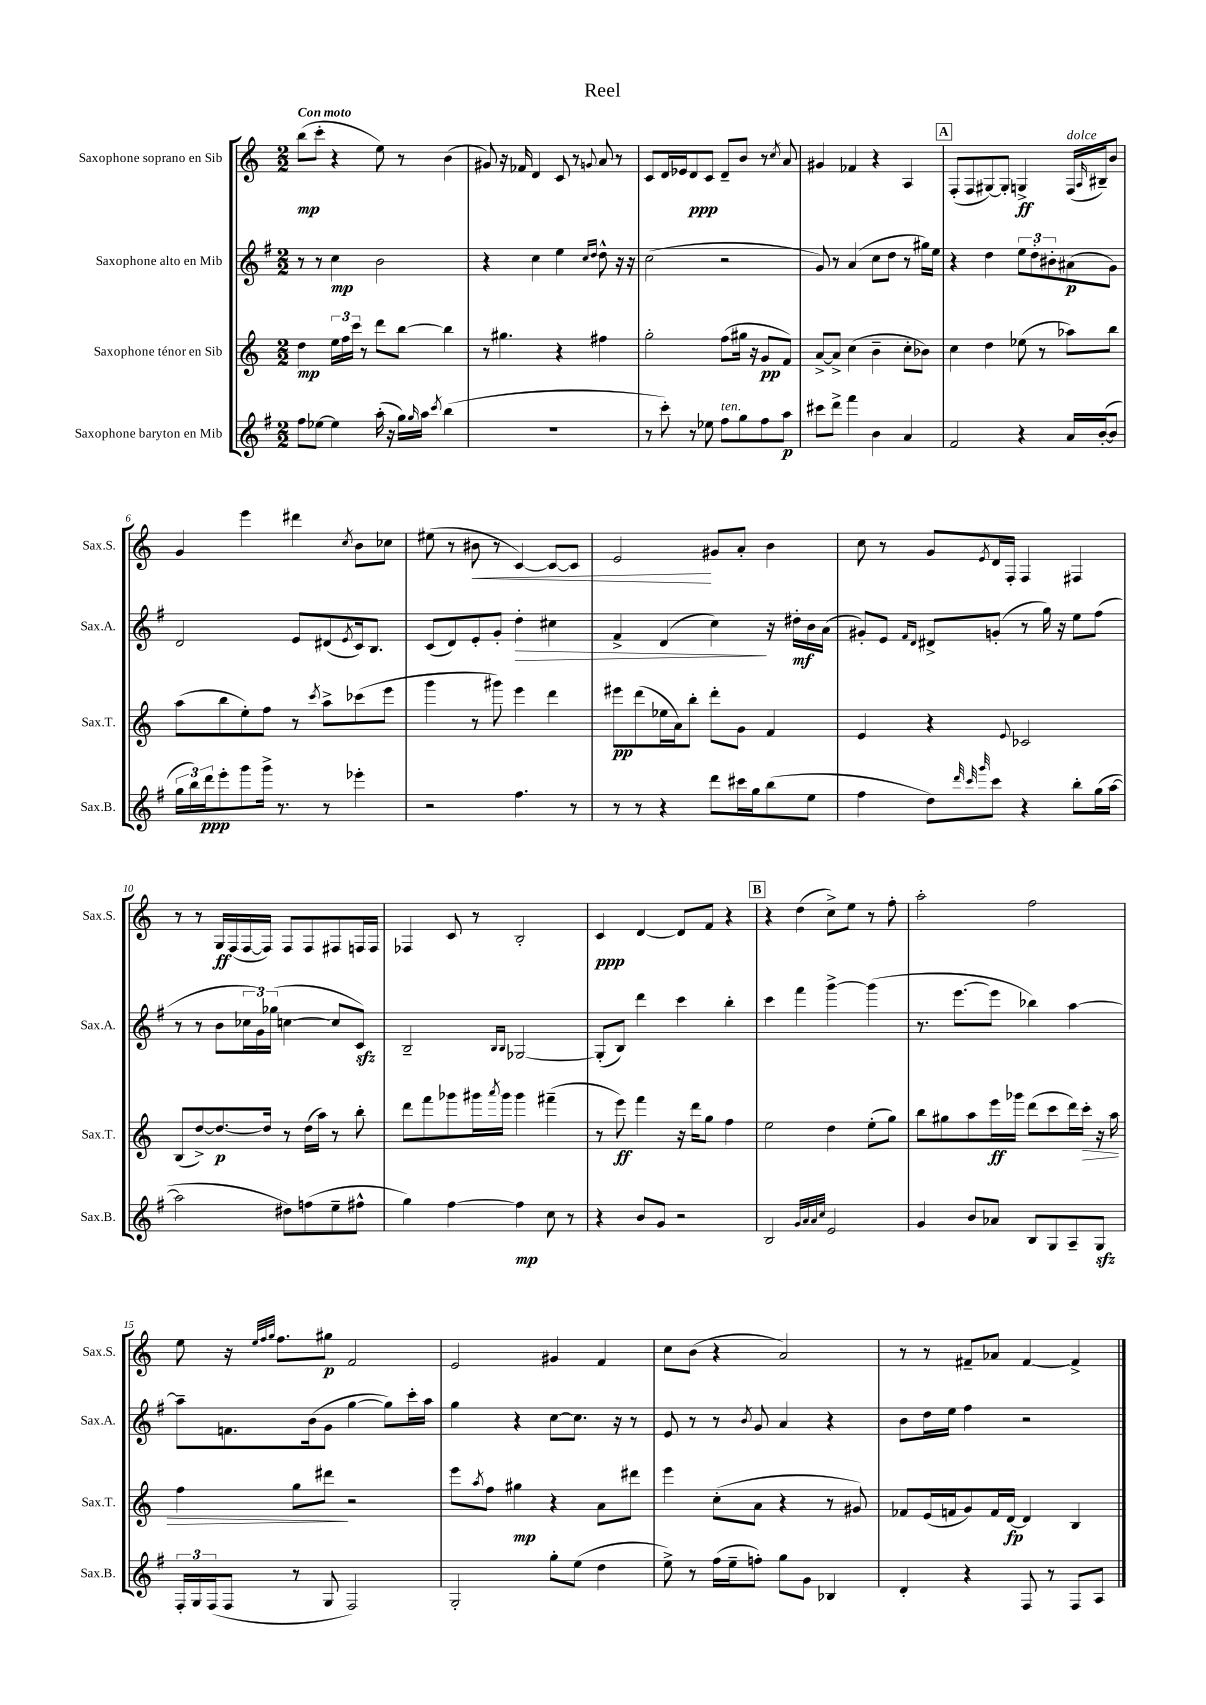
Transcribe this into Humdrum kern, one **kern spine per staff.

**kern	**dynam	**kern	**dynam	**kern	**dynam	**kern	**dynam
*part4	*part4	*part3	*part3	*part2	*part2	*part1	*part1
*staff4	*staff4	*staff3	*staff3	*staff2	*staff2	*staff1	*staff1
*I"Saxophone baryton en Mib	*	*I"Saxophone ténor en Sib	*	*I"Saxophone alto en Mib	*	*I"Saxophone soprano en Sib	*
*I'Sax.B.	*	*I'Sax.T.	*	*I'Sax.A.	*	*I'Sax.S.	*
*clefG2	*	*clefG2	*	*clefG2	*	*clefG2	*
*k[f#]	*	*k[]	*	*k[f#]	*	*k[]	*
*M2/2	*	*M2/2	*	*M2/2	*	*M2/2	*
=1	=1	=1	=1	=1	=1	=1	=1
!	!	!	!	!	!	!LO:TX:a:B:t=Con moto	!
8ff#\L	.	4dd\	mp	8r	.	(8bb\L	mp
[8ee-X\J	.	.	.	8r	.	8ccc'\J	.
4ee-\]	.	24ee\LL	.	4cc\	mp	4r	.
.	.	24ff\	.	.	.	.	.
.	.	24ccc\JJ	.	.	.	.	.
.	.	8r	.	.	.	.	.
(16aa'\	.	8ddd\L	.	2b\	.	8ee\)	.
16r	.	.	.	.	.	.	.
16gg\LL)	.	[8bb\J	.	.	.	8r	.
16qqgg/	.	.	.	.	.	.	.
16aa\JJ	.	.	.	.	.	.	.
8qccc/	.	.	.	.	.	.	.
(4bb\	.	4bb\]	.	.	.	(4b\	.
=2	=2	=2	=2	=2	=2	=2	=2
1r	.	8r	.	4r	.	8g#X/)	.
.	.	4.gg#X\	.	.	.	16r	.
.	.	.	.	.	.	16f-X/	.
.	.	.	.	4cc\	.	4d/	.
.	.	4r	.	4ee\	.	8c/	.
.	.	.	.	.	.	8r	.
.	.	.	.	16qqcc/LL	.	.	.
.	.	.	.	16qqdd/JJ	.	8qqgn/	.
.	.	4ff#X\	.	8dd^^\	.	8a/	.
.	.	.	.	16r	.	8r	.
.	.	.	.	16r	.	.	.
=3	=3	=3	=3	=3	=3	=3	=3
8r	.	2gg'\	.	(2cc\	.	8c/L	.
8ccc'\)	.	.	.	.	.	16d/L	.
.	.	.	.	.	.	16e-X/J	.
8r	.	.	.	.	.	8d/	ppp
8ee-X\	.	.	.	.	.	8c/J	.
!LO:TX:a:i:t=ten.	!	!	!	!	!	!	!
8ff#\L	.	(8ff\L	.	2r	.	8d~/L	.
8gg\	.	16gg#X\Jk	.	.	.	8b/J	.
.	.	16r	.	.	.	.	.
8ff#\	.	8g/L	pp	.	.	8r	.
.	.	.	.	.	.	8qcc/	.
8aa\J	p	8f/J)	.	.	.	8a/	.
=4	=4	=4	=4	=4	=4	=4	=4
8ccc#X\L	.	[8a^/L	.	8g/)	.	4g#X/	.
8ddd^\J	.	8a^/J]	.	8r	.	.	.
4fff#\	.	(4cc\	.	(4a/	.	4f-X/	.
4b\	.	4b~\	.	8cc\L	.	4r	.
.	.	.	.	8dd\J	.	.	.
4a/	.	8cc'\L	.	8r	.	4A/	.
.	.	8b-X\J)	.	16gg#X\LL)	.	.	.
.	.	.	.	16ee\JJ	.	.	.
!!LO:REH:place=s1:t=A
=5	=5	=5	=5	=5	=5	=5	=5
2f#/	.	4cc\	.	4r	.	(8F'/L	.
.	.	.	.	.	.	8F/	.
.	.	4dd\	.	4dd\	.	[8G#X/)	.
.	.	.	.	.	.	8G#'/J]	.
4r	.	(8ee-X\	.	12ee\L	.	4Gn^/	ff
.	.	.	.	12dd'\	.	.	.
.	.	8r	.	.	.	.	.
.	.	.	.	12b#X'\	.	.	.
!	!	!	!	!	!	!LO:TX:a:i:t=dolce	!
16a/LL	.	8aa-X\L)	.	(8a#X\	p	(16F/LL	.
.	.	.	.	.	.	16qqA/	.
([16b'/J	.	.	.	.	.	16B#X~/J)	.
8b/J]	.	8bb\J	.	8g\J)	.	8b/J	.
!!LO:LB:g=z
=6	=6	=6	=6	=6	=6	=6	=6
24gg\LL	.	(8aa\L	.	2d/	.	4g/	.
24bb\)	.	.	.	.	.	.	.
24ddd\J	ppp	.	.	.	.	.	.
8eee'\	.	8bb\	.	.	.	.	.
8ggg\	.	8ee'\)	.	.	.	4eee\	.
16ggg^\Jk	.	8ff\J	.	.	.	.	.
8.r	.	.	.	.	.	.	.
.	.	8r	.	8e/L	.	4ddd#X\	.
.	.	8qccc/	.	.	.	.	.
8r	.	8aa^\L	.	(8d#X/	.	.	.
.	.	.	.	8qe/	.	8qcc/	.
4eee-X'\	.	(8ccc-X\	.	16c/k)	.	8b\L	.
.	.	.	.	8.B/J	.	.	.
.	.	8eee\J	.	.	.	8cc-X\J	.
=7	=7	=7	=7	=7	=7	=7	=7
2r	.	4ggg\	.	(8c/L	.	(8ee#X\	.
.	.	.	.	8d/)	.	8r	.
!	!	!	!	!	!	!	!LO:HP:b
.	.	8r	.	8e'/	.	8b#X\	<
.	.	8ggg#X\)	.	8g'/J	.	8r	.
!	!	!	!	!	!LO:HP:b	!	!
4.ff#\	.	4eee\	.	4dd'\	>	[4c/)	.
.	.	4ddd\	.	4cc#X\	.	8c/L_	.
8r	.	.	.	.	.	8c/J]	.
=8	=8	=8	=8	=8	=8	=8	=8
8r	.	8eee#X\L	pp	4f#^/	.	2e/	.
8r	.	(8ddd\	.	.	.	.	.
4r	.	16ee-X\L	.	(4d/	.	.	.
.	.	16a\J)	.	.	.	.	.
.	.	8bb'\J	.	.	.	.	.
8ddd\L	.	8ddd'\L	.	4cc\)	.	8g#X/L	[
16ccc#X\L	.	8g\J	.	.	.	8a'/J	.
16gg\J	.	.	.	.	.	.	.
(8bb\	.	4f/	.	16r	]	4b\	.
.	.	.	.	16dd#X'\LL	mf	.	.
8ee\J	.	.	.	16b\	.	.	.
.	.	.	.	(16a\JJ	.	.	.
=9	=9	=9	=9	=9	=9	=9	=9
4ff#\	.	4e/	.	8g#X'/L)	.	8cc\	.
.	.	.	.	8e/J	.	8r	.
.	.	.	.	16qqf#/LL	.	.	.
.	.	.	.	16qqd/JJ	.	.	.
8dd\L)	.	4r	.	8d#X^/L	.	8g/L	.
32qqddd/	.	.	.	.	.	.	.
32qqccc/	.	.	.	.	.	.	.
32qqggg/	.	.	.	.	.	8qe/	.
8ccc\J	.	.	.	(8gn'/J	.	16d/L	.
.	.	.	.	.	.	16F'/JJ	.
.	.	8qqe/	.	.	.	.	.
4r	.	2c-X/	.	8r	.	4F/	.
.	.	.	.	16gg\)	.	.	.
.	.	.	.	16r	.	.	.
8bb'\L	.	.	.	8ee\L	.	4F#X/	.
(16gg\L	.	.	.	(8ff#\J	.	.	.
[16aa\JJ	.	.	.	.	.	.	.
!!LO:LB:g=z
=10	=10	=10	=10	=10	=10	=10	=10
2aa\]	.	(8B/L	.	8r	.	8r	.
.	.	[8dd^/)	.	8r	.	8r	.
.	.	8.dd/_	p	8b\L	.	16G/LL	ff
.	.	.	.	.	.	(16F/	.
.	.	.	.	24cc-X\L	.	[16F/	.
.	.	.	.	24g\)	.	.	.
.	.	16dd/Jk]	.	.	.	16F/JJ])	.
.	.	.	.	(24gg-X\JJ	.	.	.
8dd#X\L)	.	8r	.	[4ccn\	.	8F/L	.
(8ffn\	.	(16dd\LL	.	.	.	8F/	.
.	.	16aa\JJ)	.	.	.	.	.
8ee~\	.	8r	.	8cc/L]	.	8F#X/	.
8ff#X^^\J	.	8bb'\	.	8czz/J)	.	16Fn/L	.
.	.	.	.	.	.	16F/JJ	.
=11	=11	=11	=11	=11	=11	=11	=11
4gg\)	.	8ddd\L	.	2B~/	.	4F-X/	.
.	.	8fff\	.	.	.	.	.
[4ff#\	.	8ggg-X\	.	.	.	8c/	.
.	.	16ggg#X\L	.	.	.	8r	.
.	.	8qaaa/	.	.	.	.	.
.	.	16ggg#\JJ	.	.	.	.	.
.	.	.	.	16qqB/LL	.	.	.
.	.	.	.	16qqB/JJ	.	.	.
4ff#\]	mp	4ggg#\	.	[2G-X/	.	2B'/	.
8cc\	.	(4fff#X~\	.	.	.	.	.
8r	.	.	.	.	.	.	.
=12	=12	=12	=12	=12	=12	=12	=12
4r	.	8r	.	(8G-'/L]	.	4c/	ppp
.	.	8eee\)	ff	8B/J)	.	.	.
8b/L	.	4fff\	.	4ddd\	.	[4d/	.
8g/J	.	.	.	.	.	.	.
2r	.	16r	.	4ccc\	.	8d/L]	.
.	.	16ddd\KL	.	.	.	.	.
.	.	8gg\J	.	.	.	8f/J	.
.	.	4ff\	.	4bb'\	.	4r	.
!!LO:REH:place=s1:t=B
=13	=13	=13	=13	=13	=13	=13	=13
2B/	.	2ee\	.	4ccc\	.	4r	.
.	.	.	.	4fff#\	.	(4dd\	.
32qqg/LLL	.	.	.	.	.	.	.
32qqa/	.	.	.	.	.	.	.
32qqa/	.	.	.	.	.	.	.
32qqcc/JJJ	.	.	.	.	.	.	.
2e/	.	4dd\	.	[4ggg^\	.	8cc^\L)	.
.	.	.	.	.	.	8ee\J	.
.	.	(8ee'\L	.	(4ggg\]	.	8r	.
.	.	8gg\J)	.	.	.	8ff'\	.
=14	=14	=14	=14	=14	=14	=14	=14
4g/	.	8bb\L	.	8.r	.	2aa'\	.
.	.	8gg#X\	.	.	.	.	.
.	.	.	.	[8.eee\L	.	.	.
8b/L	.	8aa\	.	.	.	.	.
8a-X/J	.	16eee\L	ff	8eee\J]	.	.	.
.	.	16ggg-X\JJ	.	.	.	.	.
8B/L	.	(8ddd\L	.	4bb-X\)	.	2ff\	.
8G/	.	8ccc\	.	.	.	.	.
8A~/	.	16ddd\L)	.	[4aa\	.	.	.
!	!	!	!LO:HP:b	!	!	!	!
.	.	16ccc'\JJ	>	.	.	.	.
8Gzz/J	.	16r	.	.	.	.	.
.	.	16aa\	.	.	.	.	.
!!LO:LB:g=z
=15	=15	=15	=15	=15	=15	=15	=15
24F#'/LL	.	4ff\	.	8aa~\L]	.	8ee\	.
24G/	.	.	.	.	.	.	.
(24F#/J	.	.	.	.	.	.	.
8F#/J	.	.	.	8.fn\	.	16r	.
.	.	.	.	.	.	32qqee/LLL	.
.	.	.	.	.	.	32qqff/	.
.	.	.	.	.	.	32qqgg/JJJ	.
.	.	.	.	.	.	8.ff\L	.
8r	.	8gg\L	.	.	.	.	.
.	.	.	.	(16b\k	.	.	.
8G/	.	8ddd#X\J	.	8g\J	.	8gg#X\J	p
2F#/)	.	2r	]	[4gg\	.	2f/	.
.	.	.	.	8gg\L])	.	.	.
.	.	.	.	16ccc'\L	.	.	.
.	.	.	.	16aa\JJ	.	.	.
=16	=16	=16	=16	=16	=16	=16	=16
2G'/	.	8eee\L	.	4gg\	.	2e/	.
.	.	8qaa/	.	.	.	.	.
.	.	8ff\J	.	.	.	.	.
.	.	4gg#X\	mp	4r	.	.	.
8gg'\L	.	4r	.	[8cc\L	.	4g#X/	.
(8ee\J	.	.	.	8.cc\J]	.	.	.
4dd\	.	8a\L	.	.	.	4f/	.
.	.	.	.	16r	.	.	.
.	.	8ddd#X\J	.	8r	.	.	.
=17	=17	=17	=17	=17	=17	=17	=17
8ee^\)	.	4eee\	.	8e/	.	8cc\L	.
8r	.	.	.	8r	.	(8b\J	.
(16ff#\LL	.	(8cc'\L	.	8r	.	4r	.
16ee~\J	.	.	.	.	.	.	.
.	.	.	.	8qb/	.	.	.
8ffn'\J)	.	8a\J	.	8g/	.	.	.
8gg\L	.	4r	.	4a/	.	2a/)	.
8g\J	.	.	.	.	.	.	.
4B-X/	.	8r	.	4r	.	.	.
.	.	8g#X/)	.	.	.	.	.
=18	=18	=18	=18	=18	=18	=18	=18
4d'/	.	8f-X/L	.	8b\L	.	8r	.
.	.	(16e/L	.	16dd\L	.	8r	.
.	.	16fn/J	.	16ee\JJ	.	.	.
4r	.	8g/)	.	4ff#\	.	8f#X~/L	.
.	.	16f/L	.	.	.	8a-X/J	.
.	.	[16d/JJ	fp	.	.	.	.
8F#/	.	4d/]	.	2r	.	[4f#/	.
8r	.	.	.	.	.	.	.
8F#/L	.	4B/	.	.	.	4f#^/]	.
8A/J	.	.	.	.	.	.	.
==	==	==	==	==	==	==	==
*-	*-	*-	*-	*-	*-	*-	*-
